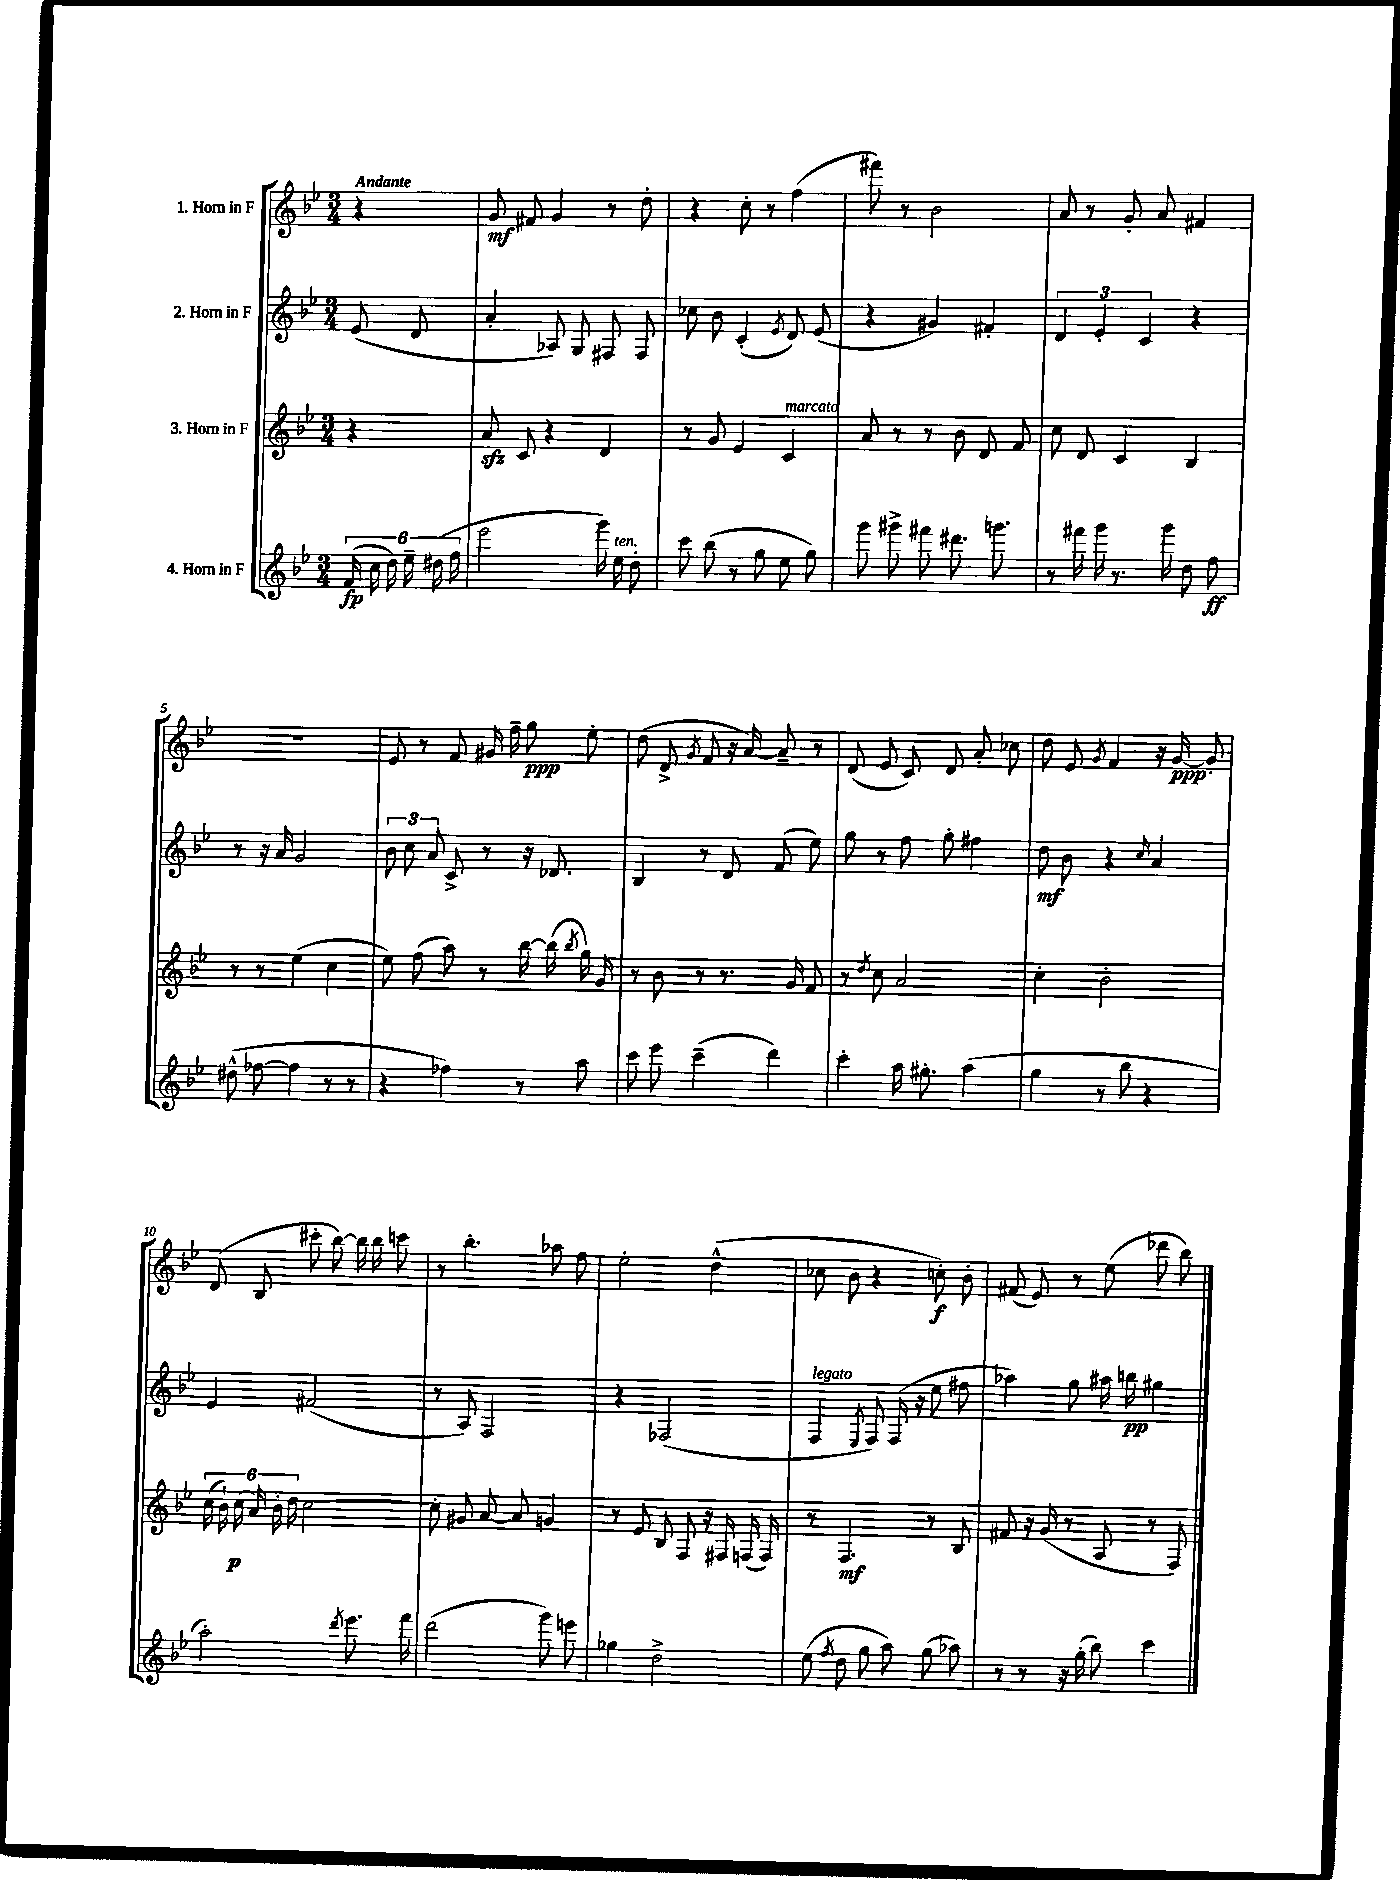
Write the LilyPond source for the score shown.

<<
\new StaffGroup <<
\new Staff = "s0" \with { instrumentName = "1. Horn in F" } {
    \clef treble \key bes \major \numericTimeSignature \time 3/4 \partial 4 \tempo "Andante"
    \autoBeamOff r4 |
    g'8\mf fis'8 g'4 r8 d''8-. |
    r4 c''8-. r8 f''4( |
    fis'''8) r8 bes'2 |
    a'8 r8 g'8-. a'8 fis'4 |
    R2. |
    ees'8 r8 f'8 gis'16 f''16-- g''8\ppp ees''8-. |
    d''8( d'8-> \acciaccatura { g'8 } f'8 r16 a'16~) a'8-- r8 |
    d'8( ees'8 c'8) d'8 a'8-. ces''8 |
    d''8 ees'8 \acciaccatura { g'8 } f'4 r16 g'16~\ppp g'8-. |
    d'8( bes8 cis'''8-. bes''8~) bes''16 bes''16 c'''8 |
    r8 bes''4.-. aes''8 f''8 |
    ees''2-. d''4-^( |
    ces''8 bes'8 r4 c''8-.\f) bes'8-. |
    fis'8( ees'8) r8 ees''8( des'''8 bes''8) \bar "|." |
}
\new Staff = "s1" \with { instrumentName = "2. Horn in F" } {
    \clef treble \key bes \major \numericTimeSignature \time 3/4 \partial 4
    \autoBeamOff ees'8( d'8 |
    a'4-. aes8) g8 fis8 fis8 |
    ces''8 bes'8 c'4-.( \acciaccatura { ees'8 } d'8) ees'8( |
    r4 gis'4) fis'4-. |
    \tuplet 3/2 { d'4 ees'4-. c'4 } r4 |
    r8 r16 a'16 g'2 |
    \tuplet 3/2 { bes'8 c''8 a'8 } c'8-> r8 r16 des'8. |
    bes4 r8 d'8 f'8( ees''8) |
    g''8 r8 f''8 g''8-. fis''4 |
    d''8\mf bes'8 r4 \grace { c''16 } a'4 |
    ees'4 fis'2( |
    r8 a8) f2 |
    r4 fes2( |
    f4^\markup { \italic "legato" } \acciaccatura { ees8 } f8) f16( r16 ees''8 fis''8 |
    aes''4) g''8 ais''16 b''16\pp gis''4 \bar "|." |
}
\new Staff = "s2" \with { instrumentName = "3. Horn in F" } {
    \clef treble \key bes \major \numericTimeSignature \time 3/4 \partial 4
    \autoBeamOff r4 |
    a'8\sfz c'8 r4 d'4 |
    r8 g'8 ees'4 c'4^\markup { \italic "marcato" } |
    a'8 r8 r8 bes'8 d'8 f'8 |
    c''8 d'8 c'4 bes4 |
    r8 r8 ees''4( c''4 |
    ees''8) f''8( a''8) r8 bes''16~ bes''16( \acciaccatura { bes''8 } g''16) g'16 |
    r8 bes'8 r8 r8. g'16 f'8 |
    r8 \acciaccatura { d''8 } c''8 a'2 |
    c''4-. bes'2-. |
    \tuplet 6/4 { c''16( bes'16-!) c''16\p( a'16) bes'16-. d''16 } c''2~ |
    c''8-. gis'8 a'8~ a'8 g'4 |
    r8 ees'8 bes8 f8 r16 fis16 f16( f16) |
    r8 f4.\mf r8 bes8 |
    fis'8 r16 g'16( r8 a8 r8 f8) \bar "|." |
}
\new Staff = "s3" \with { instrumentName = "4. Horn in F" } {
    \clef treble \key bes \major \numericTimeSignature \time 3/4 \partial 4
    \autoBeamOff \tuplet 6/4 { f'16\fp( c''16 d''16) ees''16-- dis''16( f''16 } |
    ees'''2 g'''16) ees''16^\markup { \italic "ten." } d''8-. |
    c'''8 bes''8( r8 g''8 ees''8 g''8) |
    g'''8 gis'''8-> fis'''8 dis'''8. g'''8. |
    r8 fis'''16 g'''16 r8. g'''16 d''8 f''8\ff |
    dis''8-^( fes''8~ fes''4 r8 r8 |
    r4 fes''4) r8 a''8 |
    c'''8 ees'''8 c'''4--( d'''4) |
    c'''4-. a''16 gis''8.-. a''4( |
    g''4 r8 bes''8 r4 |
    a''2-.) \acciaccatura { d'''8 } ees'''8. f'''16 |
    d'''2( g'''8) e'''8 |
    ges''4 d''2-> |
    ees''8( \acciaccatura { f''8 } d''8 g''8 a''8) g''8( aes''8) |
    r8 r8 r16 g''16-.( bes''8) c'''4 \bar "|." |
}
>>
>>
